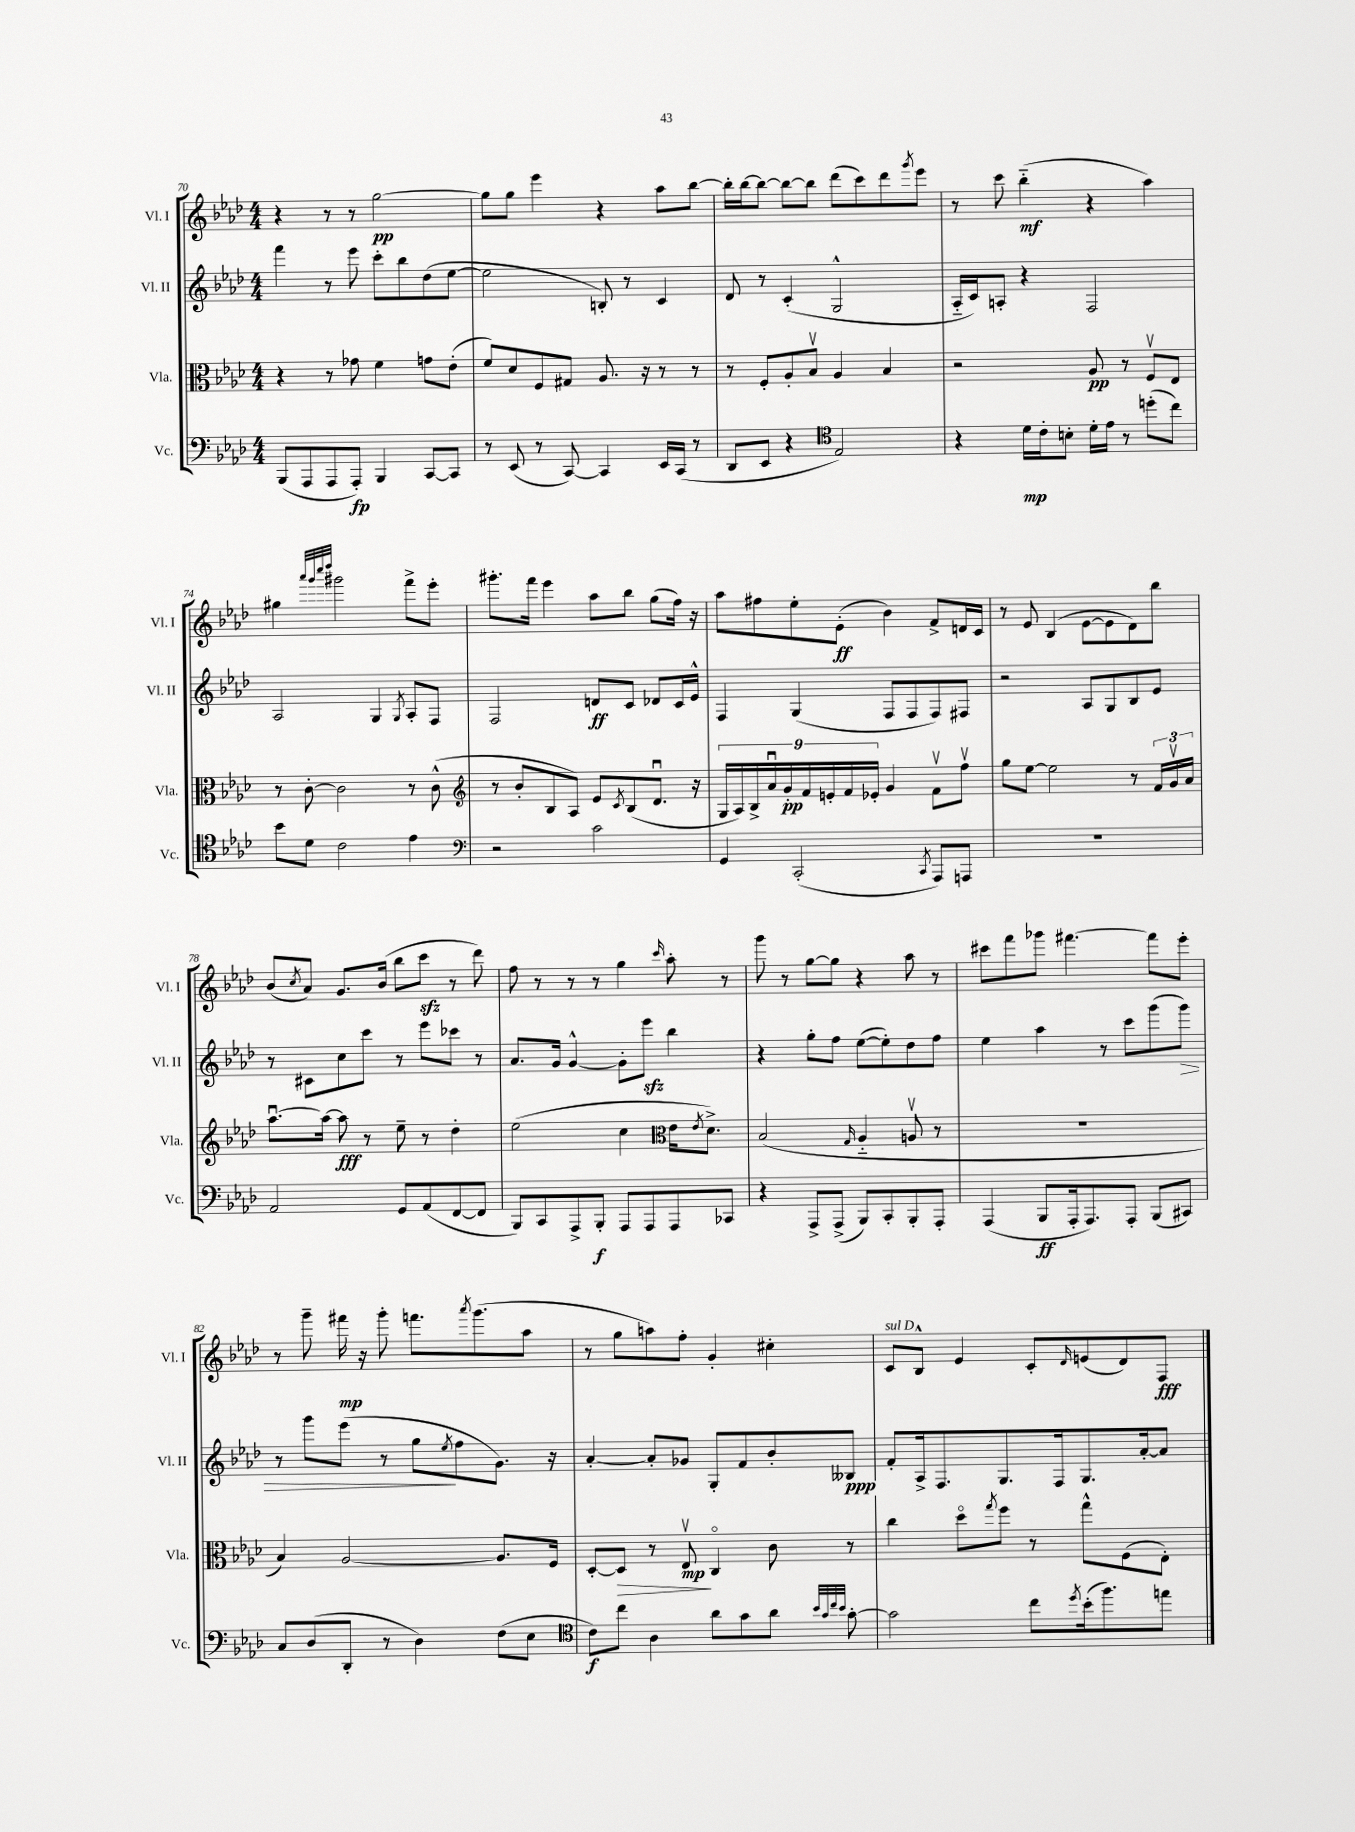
<<
\new StaffGroup <<
\new Staff = "s0" \with { instrumentName = "Vl. I" shortInstrumentName = "Vl. I" } {
    \clef treble \key aes \major \numericTimeSignature \time 4/4
    r4 r8 r8 g''2~\pp |
    g''8 g''8 ees'''4 r4 aes''8 bes''8~ |
    bes''16-. bes''16~ bes''8~ bes''8~ bes''8 des'''8( c'''8) des'''8 \acciaccatura { g'''8 } ees'''8 |
    r8 c'''8 bes''4-_\mf( r4 aes''4) |
    gis''4 \grace { aes'''32 g'''32 c''''32 des''''32 } gis'''2 f'''8-> ees'''8-. |
    gis'''8.-. f'''16 ees'''4 aes''8 bes''8 g''8( f''16) r16 |
    aes''8 fis''8 ees''8-. ees'8-.\ff( bes'4) f'8-> d'16 c'16 |
    r8 ees'8 bes4( ees'8~ ees'8 des'8) bes''8 |
    bes'8( \acciaccatura { c''8 } aes'8) g'8. bes'16( bes''8 c'''8\sfz r8 des'''8) |
    f''8 r8 r8 r8 g''4 \grace { c'''16 } aes''8-. r8 |
    g'''8 r8 g''8~ g''8 r4 aes''8 r8 |
    cis'''8 f'''8 ges'''8 fis'''4.~ fis'''8 ees'''8-. |
    r8 g'''8-- fis'''16\mp r16 g'''8-. f'''8. \acciaccatura { aes'''8 } g'''8.( aes''8 |
    r8 g''8 a''8) f''8-. g'4-. cis''4-. |
    c'8^\markup { \italic "sul D" } bes8-^ ees'4 c'8-. \grace { des'16 } e'8( des'8) f8\fff \bar "|." |
}
\new Staff = "s1" \with { instrumentName = "Vl. II" shortInstrumentName = "Vl. II" } {
    \clef treble \key aes \major \numericTimeSignature \time 4/4
    f'''4 r8 ees'''8 c'''8-. bes''8 des''8( ees''8~ |
    ees''2 b8-.) r8 c'4 |
    des'8 r8 c'4-.( g2-^ |
    aes16-_ c'16) a8-. r4 f2 |
    aes2 g4 \acciaccatura { g8 } aes8-. f8 |
    f2 d'8\ff c'8 des'8 c'16 ees'16-^ |
    f4 g4( f8 f8 f8) fis8 |
    r2 aes8 g8 bes8 ees'8 |
    r8 cis'8 c''8 c'''8 r8 ees'''8 ces'''8 r8 |
    aes'8. g'16 g'4~-^ g'8-. ees'''8\sfz bes''4 |
    r4 g''8-. f''8 ees''8~( ees''8-.) des''8 f''8 |
    ees''4 aes''4 r8 c'''8 g'''8( g'''8\>) |
    r8 g'''8 ees'''8( r8 g''8\! \acciaccatura { ees''8 } f''8 g'8.) r16 |
    aes'4~-. aes'8-. ges'8 g8-. f'8 bes'8-. beses8\ppp |
    f'8-. aes16-> f8. g8. f16 g8. aes'16~-. aes'8 \bar "|." |
}
\new Staff = "s2" \with { instrumentName = "Vla." shortInstrumentName = "Vla." } {
    \clef alto \key aes \major \numericTimeSignature \time 4/4
    r4 r8 ges'8 f'4 g'8 ees'8-.( |
    f'8) des'8 f8 gis8 aes8. r16 r8 r8 |
    r8 f8-. aes8-. bes8\upbow aes4 bes4 |
    r2 aes8\pp r8 f8\upbow ees8 |
    r8 c'8~-. c'2 r8 c'8-^( |
    \clef treble r8 bes'8-. bes8 aes8) ees'8 \acciaccatura { c'8 } bes8( des'8.\downbow r16 |
    \tuplet 9/8 { g16 aes16) bes16-> aes'16\downbow g'16-.\pp f'16 e'16-. f'16 ees'16-. } g'4 f'8\upbow f''8\upbow |
    g''8 ees''8~ ees''2 r8 \tuplet 3/2 { f'16 g'16\upbow aes'16 } |
    aes''8.~\downbow aes''16~ aes''8\fff r8 ees''8-- r8 des''4-. |
    ees''2( c''4 \clef alto ees'16 \acciaccatura { ees'8 } des'8.->) |
    bes2( \grace { g16 } aes4-_ a8\upbow r8 |
    R1 |
    bes4) aes2~ aes8. f16 |
    des8~-. des8\> r8 ees8\upbow\mp\! c4\flageolet c'8 r8 |
    c''4 des''8\flageolet \acciaccatura { g''8 } f''8 r8 g''8-^ f8( ees8-.) \bar "|." |
}
\new Staff = "s3" \with { instrumentName = "Vc." shortInstrumentName = "Vc." } {
    \clef bass \key aes \major \numericTimeSignature \time 4/4
    bes,,8( aes,,8 aes,,8 aes,,8-.\fp) bes,,4 c,8~ c,8 |
    r8 ees,8( r8 c,8~) c,4 ees,16 c,16( r8 |
    des,8 ees,8 r4 \clef tenor ees2) |
    r4 des'16\mp c'16-. b8-. des'16-. ees'16 r8 d''8-.( c''8) |
    bes'8 des'8 c'2 ees'4 |
    \clef bass r2 c'2 |
    g,4 c,2-.( \acciaccatura { c,8 } aes,,8) a,,8 |
    R1 |
    aes,2 g,8 aes,8( f,8~ f,8 |
    bes,,8) c,8 aes,,8-> bes,,8-.\f aes,,8 aes,,8 aes,,8 ces,8 |
    r4 aes,,8-> aes,,8->( bes,,8) c,8-. bes,,8-. aes,,8-. |
    aes,,4( bes,,8\ff aes,,16-. aes,,8.) aes,,8-. bes,,8( cis,8) |
    c8 des8( des,8-. r8 des4) f8( ees8 |
    \clef tenor c'8\f) c''8 aes4 aes'8 g'8 aes'8 \grace { bes'32 g'32 c''32 bes'32 } g'8~-. |
    g'2 c''8 \acciaccatura { des''8 } bes'16-.( f''8.) e''8 \bar "|." |
}
>>
>>
\layout { \context { \Score currentBarNumber = #70 } }
